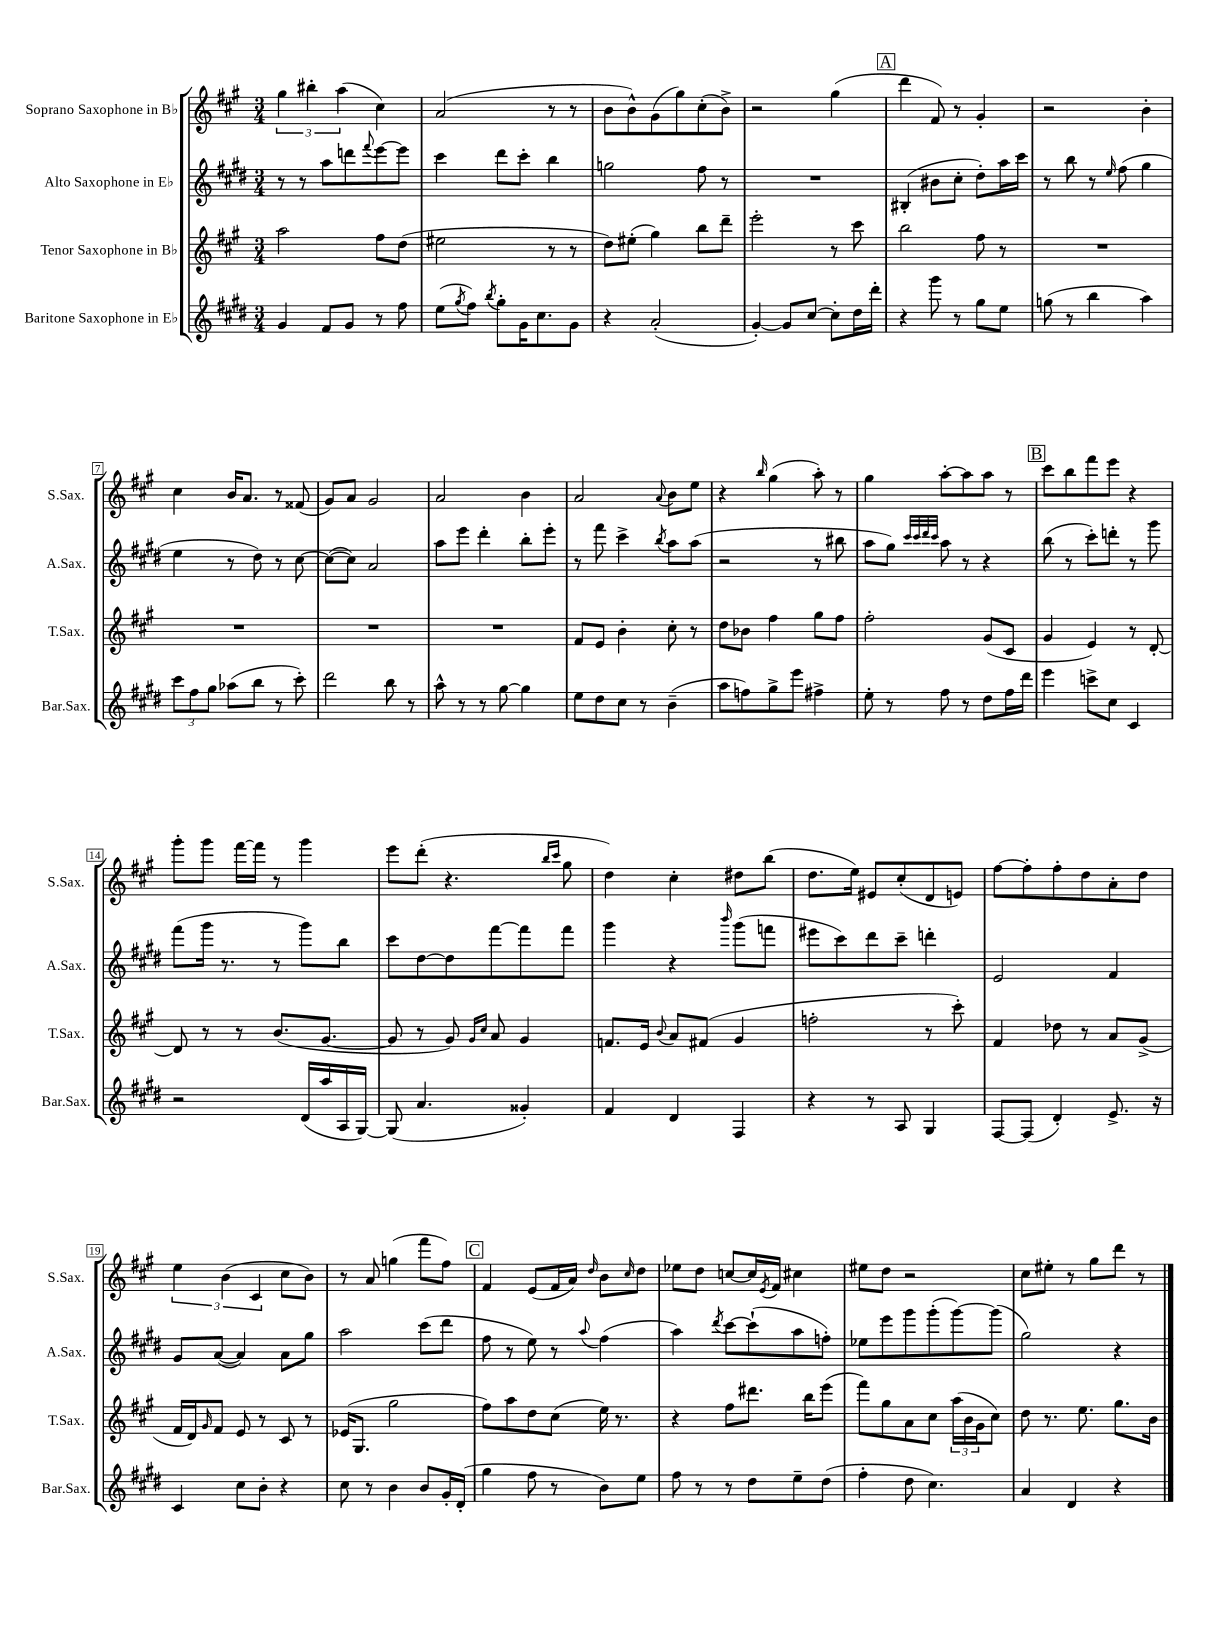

**kern	**kern	**kern	**kern
*part4	*part3	*part2	*part1
*staff4	*staff3	*staff2	*staff1
*I"Baritone Saxophone in E♭	*I"Tenor Saxophone in B♭	*I"Alto Saxophone in E♭	*I"Soprano Saxophone in B♭
*I'Bar.Sax.	*I'T.Sax.	*I'A.Sax.	*I'S.Sax.
*clefG2	*clefG2	*clefG2	*clefG2
*k[f#c#g#d#]	*k[f#c#g#]	*k[f#c#g#d#]	*k[f#c#g#]
*M3/4	*M3/4	*M3/4	*M3/4
=1	=1	=1	=1
4g#/	2aa\	8r	6gg#\
.	.	8r	.
.	.	.	6bb#X'\
8f#/L	.	8aa\L	.
.	.	.	(6aa\
8g#/J	.	8dddn\	.
.	.	8qqfff#/	.
8r	8ff#\L	[8eee\	4cc#\)
8ff#\	(8dd\J	8eee\J]	.
=2	=2	=2	=2
(8ee\L	2ee#X\	4ccc#\	(2a/
8qgg#/	.	.	.
8ff#\J)	.	.	.
8qbb/	.	.	.
8gg#'\L	.	8ddd#\L	.
16g#\K	.	8ccc#'\J	.
8.cc#\	.	.	.
.	8r	4bb\	8r
8g#\J	8r	.	8r
=3	=3	=3	=3
4r	8dd\L)	2ggn\	8b\L
.	(8ee#X'\J	.	8b^^\)
(2a'/	4gg#\)	.	(8g#\
.	.	.	8gg#\)
.	8bb\L	8ff#\	(8cc#'\
.	8ddd~\J	8r	8b^\J)
=4	=4	=4	=4
[4g#'/)	2eee'\	2.r	2r
8g#/L]	.	.	.
[8cc#/J	.	.	.
8cc#'\L]	8r	.	(4gg#\
16dd#\L	8ccc#\	.	.
16ddd#'\JJ	.	.	.
!!LO:REH:place=s1:t=A
=5	=5	=5	=5
4r	2bb\	(4B#X'/	4ddd\
8ggg#\	.	8b#X\L	8f#/)
8r	.	8cc#'\J	8r
8gg#\L	8ff#\	8dd#'\L)	4g#'/
8ee\J	8r	16aa\L	.
.	.	16ccc#\JJ	.
=6	=6	=6	=6
(8ggn\	2.r	8r	2r
8r	.	8bb\	.
4bb\	.	8r	.
.	.	16qqee/	.
.	.	(8ff#\	.
4aa\)	.	4gg#\	4b'\
!!LO:LB:g=z
=7	=7	=7	=7
12ccc#\L	2.r	4ee\	4cc#\
12ff#\	.	.	.
12gg#\J	.	.	.
(8aa-X\L	.	8r	16b/KL
.	.	.	8.a/J
8bb\J	.	8dd#\)	.
8r	.	8r	8r
8ccc#'\)	.	[8cc#\	(8f##X/
=8	=8	=8	=8
2ddd#\	2.r	(8cc#\L_	8g#/L)
.	.	8cc#\J])	8a/J
.	.	2a/	2g#/
8bb\	.	.	.
8r	.	.	.
=9	=9	=9	=9
8aa^^\	2.r	8aa\L	2a/
8r	.	8eee\J	.
8r	.	4ddd#'\	.
[8gg#\	.	.	.
4gg#\]	.	8bb'\L	4b\
.	.	8eee'\J	.
=10	=10	=10	=10
8ee\L	8f#/L	8r	2a/
8dd#\	8e/J	8fff#\	.
8cc#\J	4b'\	4ccc#^\	.
8r	.	.	.
.	.	8qbb/	8qqa/
(4b~\	8cc#'\	8aa\L	8b\L
.	8r	(8aa\J	8ee\J
=11	=11	=11	=11
8aa\L	8dd\L	2r	4r
8ffn\)	8b-X\J	.	.
.	.	.	16qqbb/
8gg#^\	4ff#\	.	(4gg#\
8eee\J	.	.	.
4ff#X^\	8gg#\L	8r	8aa'\)
.	8ff#\J	8bb#X\	8r
=12	=12	=12	=12
8ee'\	2ff#'\	8aa\L	4gg#\
8r	.	8gg#\J)	.
.	.	32qqccc#/LLL	.
.	.	32qqccc#/	.
.	.	32qqddd#/	.
.	.	32qqccc#/JJJ	.
8ff#\	.	8aa\	[8aa'\L
8r	.	8r	8aa\]
8dd#\L	(8g#/L	4r	8aa\J
16ff#\L	8c#/J	.	8r
16ddd#\JJ	.	.	.
!!LO:REH:place=s1:t=B
=13	=13	=13	=13
4eee\	4g#/	(8bb\	8ccc#\L
.	.	8r	8bb\
8cccn^\L	4e/)	8ccc#'\L)	8fff#\
8cc#\J	.	8dddn'\J	8eee\J
4c#/	8r	8r	4r
.	[8d'/	8ggg#\	.
!!LO:LB:g=z
=14	=14	=14	=14
2r	8d/]	(8fff#\L	8ggg#'\L
.	8r	16ggg#\Jk	8ggg#\J
.	.	8.r	.
.	8r	.	[16fff#\LL
.	.	.	16fff#\JJ]
.	(8.b/L	8r	8r
(16d#/LL	.	8ggg#\L)	4ggg#\
16aa/	[8.g#/J	.	.
16A/	.	8bb\J	.
[16G#/JJ)	.	.	.
=15	=15	=15	=15
(8G#/]	8g#/]	8ccc#\L	8eee\L
4.a/	8r	[8dd#\	(8ddd'\J
.	8g#/)	8dd#\]	4.r
.	16qqg#/LL	.	.
.	16qqcc#/JJ	.	.
.	8a/	[8fff#\	.
4g##X'/)	4g#/	8fff#\]	.
.	.	.	16qqbb/LL
.	.	.	16qqccc#/JJ
.	.	8fff#\J	8gg#\
=16	=16	=16	=16
4f#/	8.fn/L	4ggg#\	4dd\)
.	16e/Jk	.	.
.	8qqb/	.	.
4d#/	8a/L	4r	4cc#'\
.	(8f#X/J	.	.
.	.	16qqbbb/	.
4F#/	4g#/	(8ggg#\L	8dd#X\L
.	.	8fffn\J	(8bb\J
=17	=17	=17	=17
4r	2ffn'\	8eee#X\L	8.dd\L
.	.	8ccc#\)	.
.	.	.	16ee\Jk)
8r	.	8ddd#\	8e#X/L
8A/	.	8ccc#~\J	(8cc#'/
4G#/	8r	4dddn'\	8d/
.	8ccc#'\)	.	8en/J)
=18	=18	=18	=18
[8F#/L	4f#/	2e/	[8ff#\L
(8F#/J]	.	.	8ff#'\]
4d#'/)	8dd-X\	.	8ff#'\
.	8r	.	8dd\
8.e^/	8a/L	4f#/	8a'\
.	(8g#^/J	.	8dd\J
16r	.	.	.
!!LO:LB:g=z
=19	=19	=19	=19
4c#/	16f#/LL	8g#/L	6ee\
.	16d/J)	.	.
.	16qqg#/	.	.
.	8f#/J	([8a/J	.
.	.	.	(6b\
8cc#\L	8e/	4a/])	.
.	.	.	6c#/
8b'\J	8r	.	.
4r	8c#/	8a\L	8cc#\L
.	8r	8gg#\J	8b\J)
=20	=20	=20	=20
8cc#\	(16e-X/KL	2aa\	8r
.	8.G#/J	.	.
8r	.	.	8a/
4b\	2gg#\	.	(4ggn\
8b/L	.	(8ccc#\L	8fff#\L
16g#'/L	.	8ddd#\J	8ff#\J)
(16d#'/JJ	.	.	.
!!LO:REH:place=s1:t=C
=21	=21	=21	=21
4gg#\	8ff#\L)	8ff#\	4f#/
.	8aa\	8r	.
8ff#\	8dd\	8ee\)	(8e/L
8r	(8cc#\J	8r	16f#/L
.	.	.	16a/JJ)
.	.	8qqaa/	16qqdd/
8b\L)	16ee\)	(4ff#\	8b\L
.	8.r	.	.
.	.	.	16qqcc#/
8ee\J	.	.	8dd\J
=22	=22	=22	=22
8ff#\	4r	4aa\)	8ee-X\L
8r	.	.	8dd\J
.	.	8qddd#/	.
8r	8ff#\L	[8ccc#\L	[8ccn/L
8dd#\L	8.ddd#X\J	(8ccc#`\]	16cc/L]
.	.	.	8qe/
.	.	.	16f#/JJ
8ee~\	.	8aa\	4cc#X\
.	16bb\KL	.	.
(8dd#\J	(8eee\J	8ffn'\J)	.
=23	=23	=23	=23
4ff#'\	8fff#\L)	8ee-X\L	8ee#X\L
.	8gg#\	8eee\	8dd\J
8dd#\	8a\	8ggg#\	2r
4.cc#\)	8cc#\J	(8ggg#'\	.
.	(24aa\LL	[8ggg#\)	.
.	24b\	.	.
.	24g#\J	.	.
.	8cc#\J)	(8ggg#\J]	.
=24	=24	=24	=24
4a/	8dd\	2gg#\)	8cc#\L
.	8.r	.	8ee#X'\J
4d#/	.	.	8r
.	8.ee\	.	.
.	.	.	8gg#\L
4r	8.gg#\L	4r	8ddd\J
.	.	.	8r
.	16b\Jk	.	.
==	==	==	==
*-	*-	*-	*-
